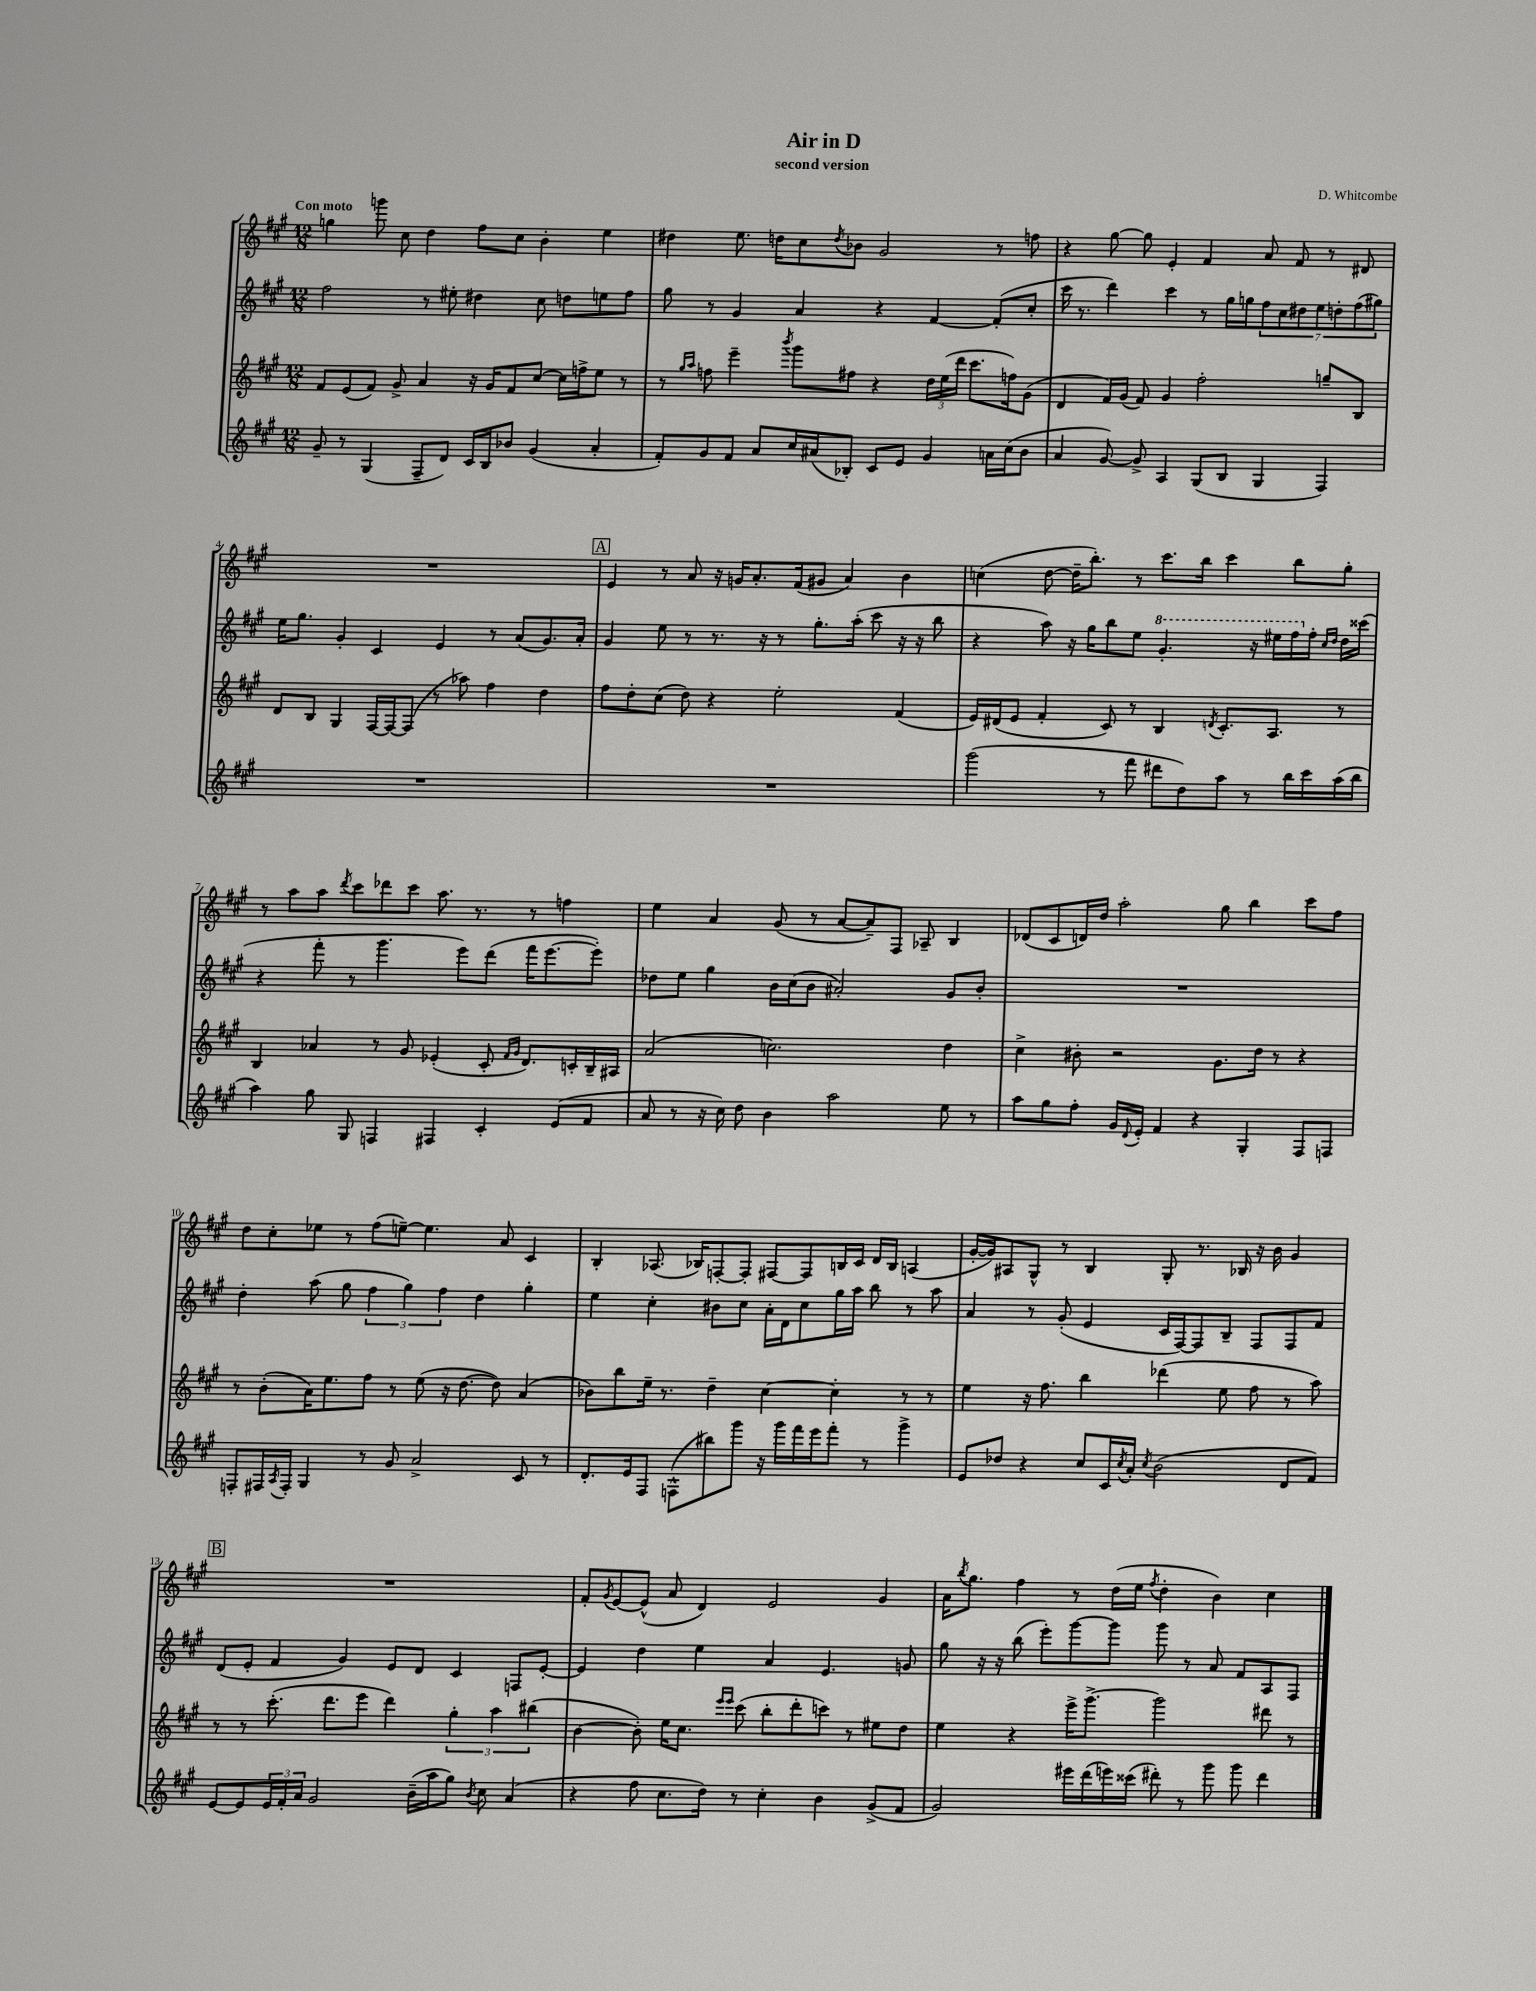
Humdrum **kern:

**kern	**kern	**kern	**kern
*staff4	*staff3	*staff2	*staff1
*clefG2	*clefG2	*clefG2	*clefG2
*k[f#c#g#]	*k[f#c#g#]	*k[f#c#g#]	*k[f#c#g#]
*M12/8	*M12/8	*M12/8	*M12/8
8g#~/	8f#/L	2ff#\	4gg\
8r	(8e/	.	.
(4G#/	8f#/J)	.	8ggg\
.	8g#^/	.	8cc#\
8F#~/L	4a/	8r	4dd\
8d/J)	.	8ee#'\	.
16c#/LL	16r	4dd#\	8ff#\L
16B/J	16g#/LK	.	.
8b-/J	8f#/	.	8cc#\J
(4g#/	[8cc#/J	8cc#\	4b'\
.	16cc#\]LL	8dd\L	.
.	16ff^\J	.	.
4a'/	8ee\J	8ee\	4ee\
.	8r	8ff#\J	.
=	=	=	=
8f#'/L)	8r	8gg#\	4dd#\
.	16qqgg#/LL	.	.
.	16qqaa/JJ	.	.
8g#/	8ff\	8r	.
8f#/J	4eee~\	4g#/	8.ee\
8a/L	.	.	.
.	.	.	16dd\LK
.	8qbbb/	.	.
16cc#/L	8ggg#\L	4a/	8cc#\
(16a#/J	.	.	.
.	.	.	8qdd/
8B-'/J)	8ff#\J	.	8b-\J
8c#/L	4r	4r	2g#/
8e/J	.	.	.
4g#/	24dd\LL	[4f#/	.
.	(24ee\	.	.
.	24ddd\JJ	.	.
.	8.ccc#\L	.	.
16a\LL	.	(8f#'/]L	8r
(16cc#\J	16ff\k)	.	.
8b\J	(8g#\J	8cc#'/J	8ff\
=	=	=	=
4a/	4d/	16ccc#\	4r
.	.	8.r	.
[8g#/)	16f#/LL)	4ddd\)	[8gg#\
.	(16g#/JJ	.	.
8g#^/]	8f#/)	.	8gg#\]
4A/	4g#/	4ccc#\	4e'/
(8G#/L	2ff#'\	8r	4f#/
8B/J	.	16gg#\LL	.
.	.	16gg\J	.
4G#/	.	14ff#\	8a/
.	.	14cc#\	.
.	.	.	8f#/
.	.	14dd#\	.
.	.	14ee\	.
4F#/)	8gg~/L	.	8r
.	.	14dd'\	.
.	.	(14ff#\	.
.	8B/J	.	8d#/
.	.	14gg#\J)	.
=	=	=	=
1.r	8d/L	16ee\LK	1.r
.	.	8.gg#\J	.
.	8B/J	.	.
.	4G#/	4g#'/	.
.	[16F#/LL	4c#/	.
.	16F#/_J	.	.
.	(8F#/]J	.	.
.	8r	4e/	.
.	8aa-\)	.	.
.	4ff#\	8r	.
.	.	(8a/L	.
.	4dd\	8.g#/)	.
.	.	16a'/Jk	.
=	=	=	=
1.r	8ff#\L	4g#/	4e/
.	8dd'\	.	.
.	(8cc#\J	8ee\	8r
.	8dd\)	8r	8a/
.	4r	8.r	16r
.	.	.	16g/LK
.	.	.	8.a'/
.	.	16r	.
.	2ee'\	8r	.
.	.	.	(16f#/k
.	.	8.gg#'\L	8g#/J
.	.	.	4a/)
.	.	(16aa'\Jk	.
.	.	8ccc#\	.
.	(4f#/	16r	4b\
.	.	16r	.
.	.	8bb\	.
=	=	=	=
(2ggg#\	16e/LL)	4r	(4cc\
.	(16d#/J	.	.
.	8e/J	.	.
.	4f#'/	8aa\)	[8dd\
.	.	16r	16dd~\]LK
.	.	16gg#\LK	8.bb'\J)
8r	8c#/)	8bb\	.
8fff#\	8r	8ee\J	8r
8ddd#\L	4B/	4.gg#'/	8.ccc#\L
8dd\)	.	.	.
.	.	.	16bb\Jk
.	8qd/	.	.
8aa\J	8.c#'/L	.	4ccc#\
8r	.	16r	.
.	8.A/J	16eee#\LL	.
16bb\LL	.	16fff#\	8bb\L
16ccc#\	.	16ff#'\JJ	.
.	.	16qqcc#/LL	.
.	.	16qqdd/JJ	.
(16aa\	8r	16dd\LL	8gg#'\J
16bb\JJ	.	(16ccc##\JJ	.
=	=	=	=
4aa\)	4B/	4r	8r
.	.	.	8aa\L
8gg#\	4a-/	8fff#'\	8aa\J
.	.	.	8qddd/
8G#/	.	8r	8ccc#\L
4F/	8r	4.ggg#\	8ddd-\
.	8g#/	.	8ccc#\J
4F#/	(4e-'/	.	8.aa\
.	.	8eee\L)	.
.	.	.	8.r
4c#'/	8c#'/	(8ddd\J	.
.	16qqf#/LL	.	.
.	16qqg#/JJ	.	.
.	8.d/L)	16fff#\LK	8r
.	.	[8.eee\	.
(8e/L	.	.	4ff\
.	16c'/L	.	.
8f#/J	16B~/	8eee'\]J)	.
.	16A#/JJ	.	.
=	=	=	=
8a/	(2a/	8dd-\L	4ee\
8r	.	8ee\J	.
16r	.	4gg#\	4a/
16cc#\)	.	.	.
8dd\	.	.	.
4b\	2.cc\)	16b\LL	(8g#/
.	.	(16cc#\J	.
.	.	8b\J	8r
2aa\	.	2a#'/)	[8a/L
.	.	.	8a~/])
.	.	.	8F#/J
.	.	.	8A-~/
8ee\	4dd\	8g#/L	4B/
8r	.	8b'/J	.
=	=	=	=
8aa\L	4cc#^\	1.r	(8d-/L
8gg#\	.	.	8c#/
8ff#'\J	8b#'\	.	16d/L)
.	.	.	16dd/JJ
16g#/LL	2r	.	2aa'\
8qqd/	.	.	.
16e'/JJ	.	.	.
4f#/	.	.	.
4r	.	.	.
.	8.g#\L	.	8gg#\
4G#'/	.	.	4bb\
.	16dd\Jk	.	.
.	8r	.	.
8F#/L	4r	.	8ccc#\L
8F/J	.	.	8ff#\J
=	=	=	=
8F'/L	8r	4dd'\	8dd\L
16F#/L	(8b'\L	.	8cc#'\
8qA/	.	.	.
16F#'/JJ	.	.	.
4G#/	16a\K)	(8aa\	8ee-\J
.	8.ee\	.	.
.	.	8gg#\	8r
8r	8ff#\J	6ff#\	(8ff#\L
8g#/	8r	.	[8ee~\J)
.	.	6gg#\)	.
2a^/	(8ee\	.	4.ee\]
.	.	6ff#\	.
.	16r	.	.
.	[8.dd\	.	.
.	.	4dd\	.
.	8dd\])	.	8a/
8c#/	(4a/	4gg#'\	4c#/
8r	.	.	.
=	=	=	=
8.d'/L	8b-\L)	4ee\	4B'/
.	8bb\	.	.
16e/k	.	.	.
8F#/J	16ee~\Jk	4cc#'\	(8.A-/
.	8.r	.	.
(8F^^\L	.	.	.
.	.	.	16B-/LK)
8bb#\)	4dd~\	8b#\L	[8F'/
8ggg#\J	.	8cc#\J	8F'/]J
16r	[4cc#\	16a'\LL	[8F#/L
16ggg#\LL	.	16d\J	.
16fff#\	.	8cc#\	8F#/]
16eee\J	.	.	.
8fff#'\J	4cc#'\]	16gg#\L	16B/L
.	.	16aa\JJ	16c#/JJ
8r	.	8bb\	16d/LL
.	.	.	16B/JJ
4ggg#^\	8r	8r	(4A/
.	8r	8aa\	.
=	=	=	=
8e/L	4ee\	4a/	[16g#'/LL
.	.	.	16g#/]J)
8dd-/J	.	.	8A#/
4r	16r	8r	8G#^^/J
.	8.ff#\	.	.
.	.	(8g#'/	8r
8cc#/L	4bb\	4e/	4B/
16c#/L	.	.	.
8qcc#/	.	.	.
16a'/JJ	.	.	.
8qcc#/	.	.	.
(2b\	(4ddd-\	16c#/LL	8G#'/
.	.	[16F#/J)	.
.	.	8F#/]	8.r
.	8ee\	8B~/J	.
.	.	.	16B-/
.	8ff#\	8F#/L	16r
.	.	.	16b\
8d/L	8r	8F#/	4g#/
8f#/J)	8aa\)	8f#/J	.
=	=	=	=
[8e/L	8r	(8d/L	1.r
8e/]	8r	8e'/J	.
24e/L	(8.ccc#'\	4f#/	.
24f#'/	.	.	.
24a/JJ	.	.	.
2g#/	.	.	.
.	8.ddd\L	.	.
.	.	4g#/)	.
.	8eee\J	.	.
.	4ddd\)	8e/L	.
(16b~\LL	.	8d/J	.
16aa\J	.	.	.
8gg#\J)	6gg#'\	4c#/	.
8qb/	.	.	.
8cc#\	.	.	.
.	6aa\	.	.
(4a/	.	8F/L	.
.	(6bb#\	.	.
.	.	[8e'/J	.
=	=	=	=
4r	[4b\	4e/]	8f#'/L
.	.	.	8qg#/
.	.	.	[8e/
8ff#\	8b'\])	4dd\	(8e^^/]J
8.cc#\L	16ee\LK	.	8a/
.	8.cc#\J	.	.
.	.	4ee\	4d/)
16dd\Jk)	.	.	.
.	16qqeee/LL	.	.
.	16qqeee/JJ	.	.
8r	(8ccc#\	.	.
4cc#'\	8bb'\L	4a/	2e/
.	8ddd'\	.	.
4b\	8ccc\J)	4.e/	.
.	8r	.	.
(8g#^/L	8ee#\L	.	4g#/
8f#/J	8dd\J	8g/	.
=	=	=	=
2g#/)	4ee\	8gg#\	16a\LK
.	.	.	8qbb/
.	.	.	8.gg#\J
.	.	16r	.
.	.	16r	.
.	4r	(8bb\	4ff#\
.	.	8eee'\L)	.
16eee#\LL	16eee^\LK	[8ggg#\	8r
(16ddd\	[8.ggg#^\J	.	.
16eee\)	.	8ggg#\]J	(16dd\LL
(16ccc##\JJ	.	.	16ee\JJ
.	.	.	8qff#/
8ddd#'\)	2ggg#\]	8ggg#\	4dd'\
8r	.	8r	.
8ggg#\	.	8a/	4b\)
8ggg#\	.	8f#/L	.
4ddd#\	8ddd#\	8A/	4cc#\
.	8r	8F#/J	.
==	==	==	==
*-	*-	*-	*-
